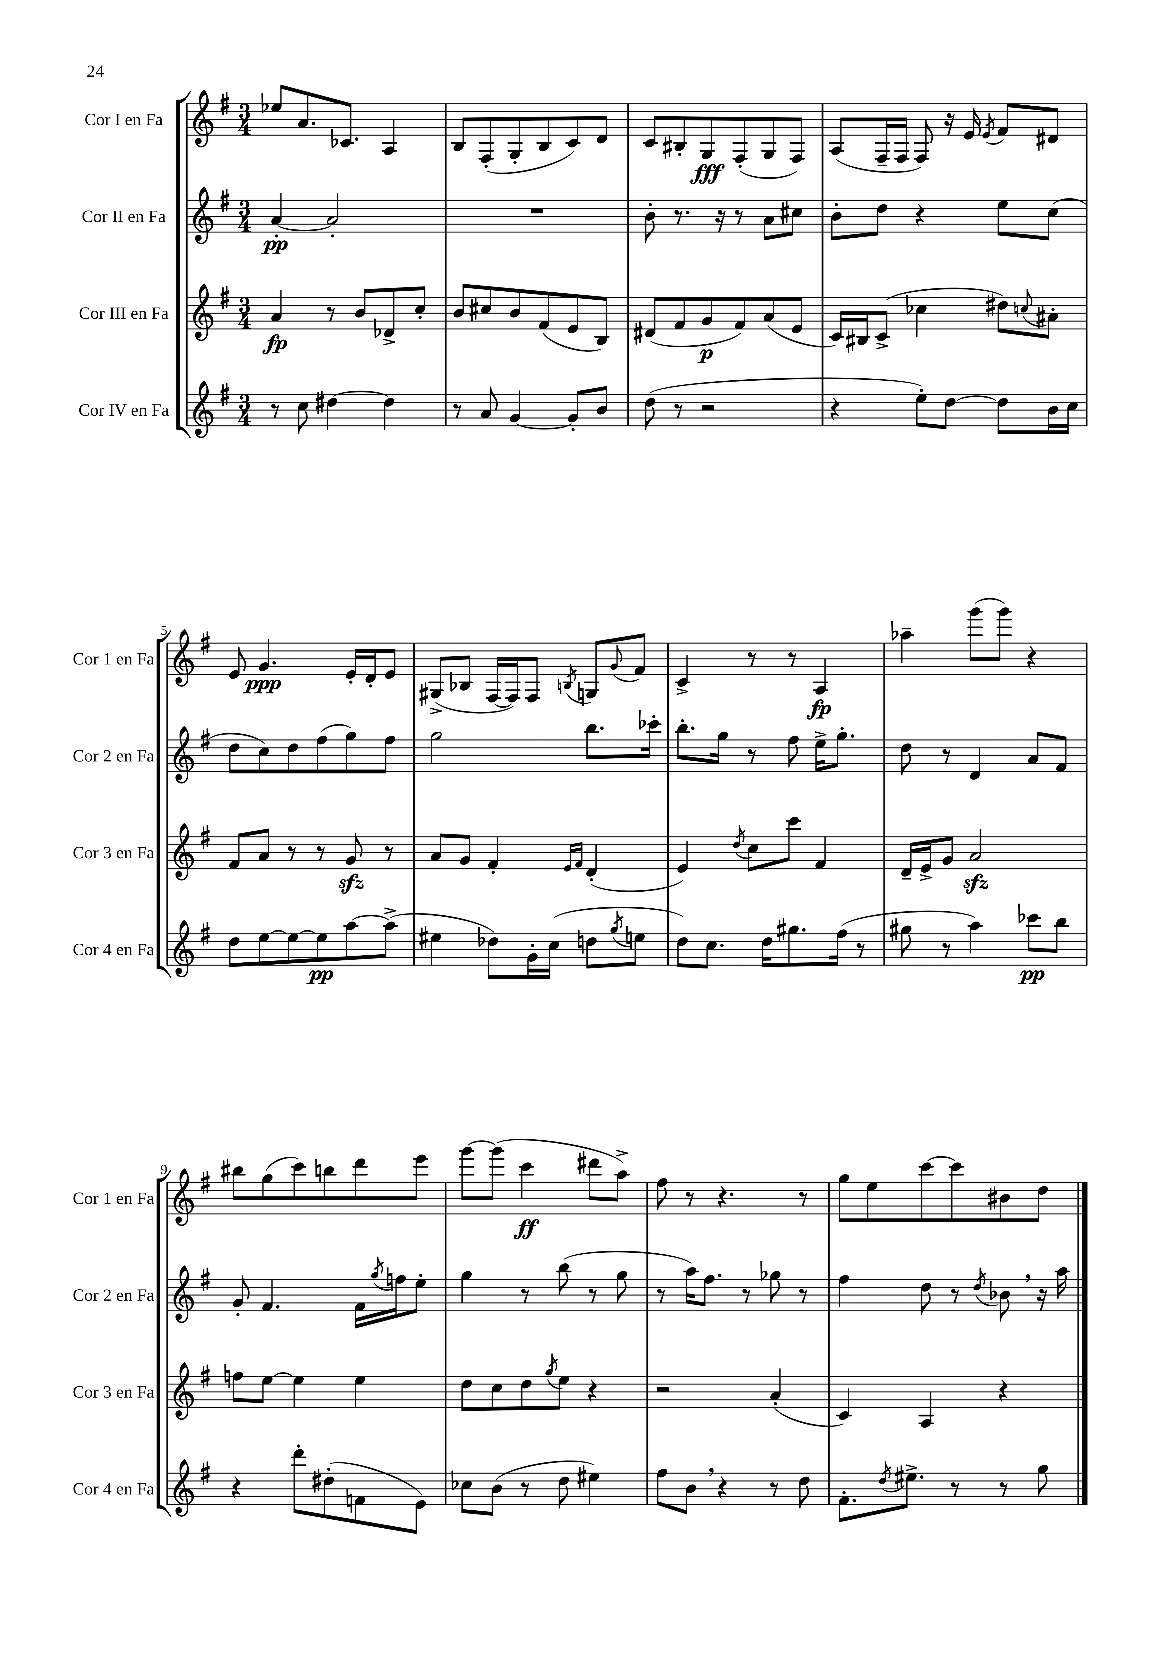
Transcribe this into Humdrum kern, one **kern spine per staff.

**kern	**kern	**kern	**kern
*staff4	*staff3	*staff2	*staff1
*clefG2	*clefG2	*clefG2	*clefG2
*k[f#]	*k[f#]	*k[f#]	*k[f#]
*M3/4	*M3/4	*M3/4	*M3/4
8r	4a	[4a'	8ee-
8cc	.	.	8.a
[4dd#	8r	2a']	.
.	.	.	8.c-
.	8b	.	.
4dd#]	8d-^	.	4A
.	8cc'	.	.
=	=	=	=
8r	8b	2.r	8B
8a	8cc#	.	(8F#'
[4g	8b	.	8G'
.	(8f#	.	8B
8g']	8e	.	8c)
8b	8B)	.	8d
=	=	=	=
(8dd	(8d#	8b'	8c
8r	8f#	8.r	8B#'
2r	8g	.	8G
.	.	16r	.
.	8f#)	8r	(8F#'
.	(8a	8a	8G
.	8e	8cc#	8F#)
=	=	=	=
4r	16c)	8b'	(8A
.	16B#	.	.
.	(8c^	8dd	16F#~
.	.	.	16F#
8ee')	4cc-	4r	8F#)
[8dd	.	.	16r
.	.	.	16e
.	.	.	8qe
8dd]	8dd#)	8ee	8f#
.	8qqcc	.	.
16b	8a#'	(8cc	8d#
16cc	.	.	.
=	=	=	=
8dd	8f#	8dd	8e
[8ee	8a	8cc)	4.g
8ee_	8r	8dd	.
8ee]	8r	(8ff#	.
[8aa	8g	8gg)	16e'
.	.	.	16d'
(8aa^]	8r	8ff#	8e
=	=	=	=
4ee#	8a	2gg	(8G#^
.	8g	.	8B-
8dd-)	4f#'	.	[16F#
.	.	.	16F#])
16g'	.	.	8F#
(16cc	.	.	.
.	16qqe	.	.
.	16qqf#	.	8qB
8dd	(4d'	8.bb	8G
8qgg	.	.	8qqg
8ee	.	.	8f#
.	.	16ccc-'	.
=	=	=	=
8dd)	4e)	8.bb'	4c^
8.cc	.	.	.
.	.	16gg	.
.	8qdd	.	.
.	8cc	8r	8r
16dd	.	.	.
8.gg#	8ccc	8ff#	8r
.	4f#	16ee^	4A
(16ff#	.	8.gg'	.
8r	.	.	.
=	=	=	=
8gg#	16d~	8dd	4aa-~
.	16e^	.	.
8r	8g	8r	.
4aa)	2a	4d	(8ggg
.	.	.	8ggg)
8ccc-	.	8a	4r
8bb	.	8f#	.
=	=	=	=
4r	8ff	8g'	8bb#
.	[8ee	4.f#	(8gg
8ddd'	4ee]	.	8ccc)
(8dd#'	.	.	8bb
8f	4ee	16f#	8ddd
.	.	8qgg	.
.	.	16ff	.
8e)	.	8ee'	8eee
=	=	=	=
8cc-	8dd	4gg	[8ggg
(8b	8cc	.	(8ggg]
8r	8dd	8r	4ccc
.	8qgg	.	.
8dd	8ee	(8bb	.
4ee#)	4r	8r	8ddd#
.	.	8gg	8aa^)
=	=	=	=
8ff#	2r	8r	8ff#
8b	.	16aa)	8r
.	.	8.ff#	.
4r	.	.	4.r
.	.	8r	.
8r	(4a'	8gg-	.
8dd	.	8r	8r
=	=	=	=
8.f#'	4c)	4ff#	8gg
.	.	.	8ee
8qdd	.	.	.
8.ee#^	.	.	.
.	4A	8dd	[8ccc
8r	.	8r	8ccc]
.	.	8qdd	.
8r	4r	8b-	8b#
8gg	.	16r	8dd
.	.	16aa	.
==	==	==	==
*-	*-	*-	*-
